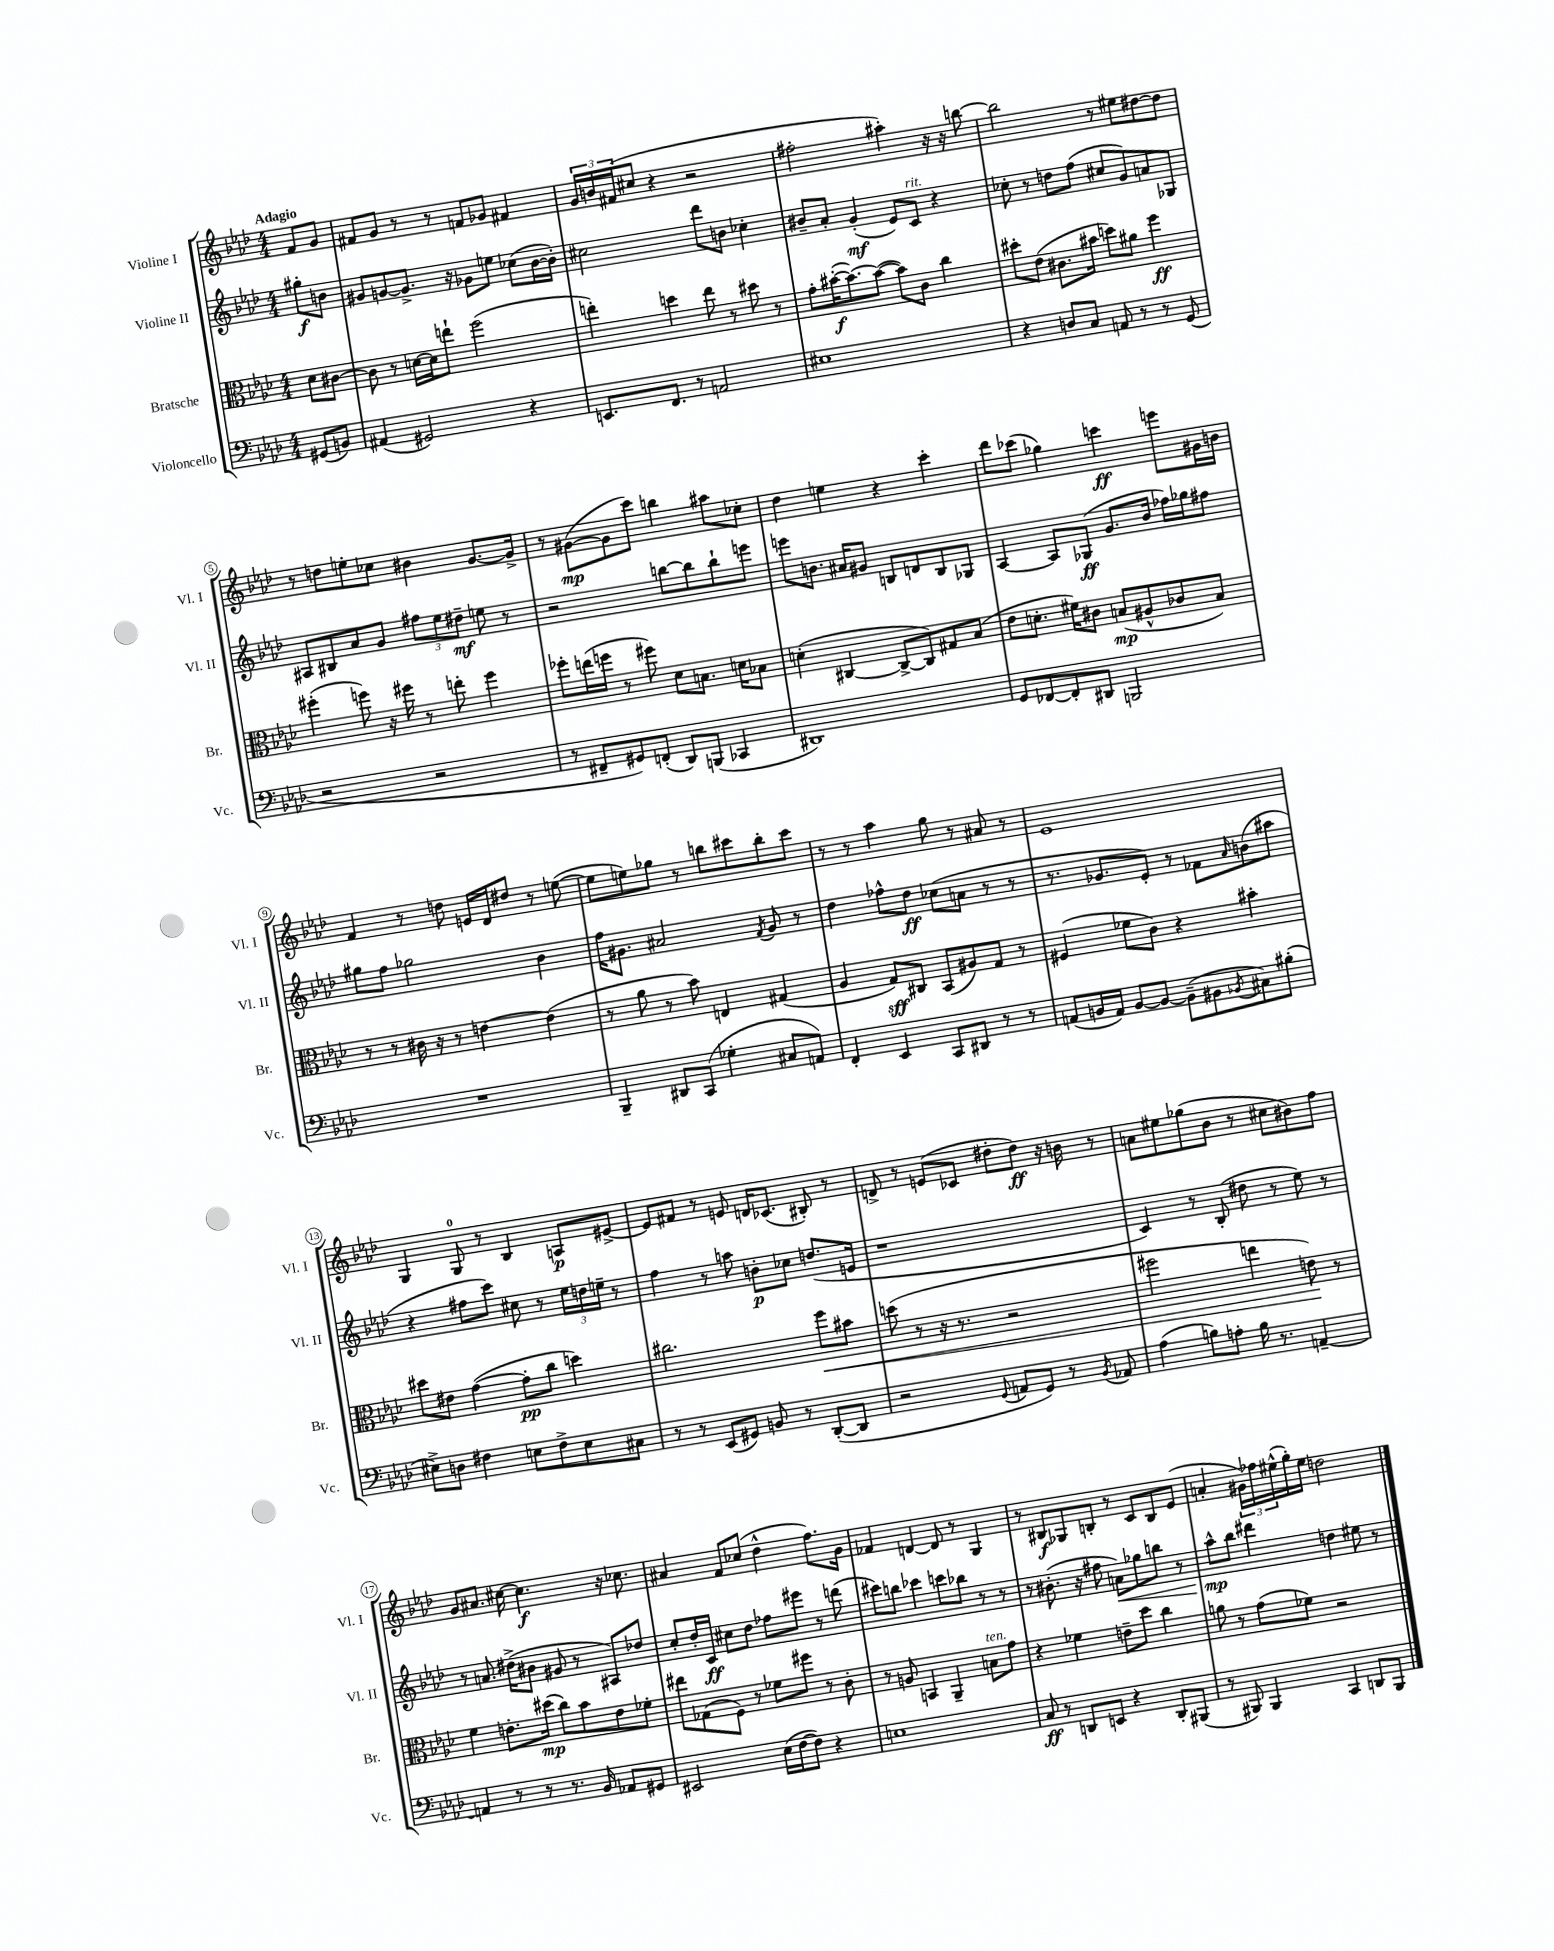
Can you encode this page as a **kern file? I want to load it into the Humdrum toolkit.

**kern	**kern	**kern	**kern
*staff4	*staff3	*staff2	*staff1
*clefF4	*clefC3	*clefG2	*clefG2
*k[b-e-a-d-]	*k[b-e-a-d-]	*k[b-e-a-d-]	*k[b-e-a-d-]
*M4/4	*M4/4	*M4/4	*M4/4
(8GG#	8d-	8gg#'	8f
8BB)	[8c#	8b	8g
=	=	=	=
(4AA#	8c#]	8g#	8f#
.	8r	[8g	8g
2GG#)	[16d	8.g^]	8r
.	16d]	.	.
.	8ee`	.	8r
.	.	16r	.
.	(2ff	8g-	8f
.	.	8ee	8g-
4r	.	(8cc-	4f#
.	.	[16b-	.
.	.	16b-'])	.
=	=	=	=
8.EE	4ee')	2cc#	24g
.	.	.	24b
.	.	.	(24f#
.	.	.	8cc#
8.FF	.	.	.
.	4dd	.	4r
8r	.	.	.
2AA	8ee	8ddd-	2r
.	8r	8b	.
.	8dd#	4cc-'	.
.	8r	.	.
=	=	=	=
1E#	8g'	8b#~	2ff#'
.	([16b#'	8a-'	.
.	8.b#_)	.	.
.	.	(4g'	.
.	(8b#_	.	.
.	8b#])	8e-)	4aa#')
.	8c	8c	.
.	4cc	4r	16r
.	.	.	16r
.	.	.	[8bb
=	=	=	=
4r	8dd#'	8cc-'	2bb]
.	(8e-	8r	.
8D	8.c#	8dd	.
8C	.	(8ff	.
.	16b#	.	.
8AA	8dd)	8cc#	8r
8r	8a#	8g)	8ee#
8r	4ff	8a	[8dd#
(8GG	.	8G-	8dd#]
=	=	=	=
2r	(4ff#'	8A#	8r
.	.	8B#	8dd
.	8ff)	8a-	8ee'
.	16r	8g	8cc-
.	16ff#	.	.
2r	8r	12ff#	4b#
.	.	12ee-	.
.	8ee'	.	.
.	.	12dd#~	.
.	4ff#	8ee	[8.g
.	.	8r	.
.	.	.	16g^]
=	=	=	=
8r	8ff-'	2r	8r
8FF#~	(16ee	.	([8g#
.	16ff	.	.
8GG#)	8r	.	8g#]
(8FF'	8ff#)	.	8ccc)
8DD-)	8d-	[8bb	4bb
(8BBB	8.B	8bb]	.
4CC-	.	8bb`	8aa#
.	16d	.	.
.	8B-	8eee	8cc-'
=	=	=	=
1DD#)	(4d'	8eee	4dd-
.	.	8.b	.
.	[4C#	.	4ee
.	.	16a#	.
.	.	8g#	.
.	8C#^_	8B	4r
.	8C#])	8d	.
.	8G#	8B	4ccc'
.	(8B-	8G-	.
=	=	=	=
8GG	8e-	[4A-	8ddd-
[8FF-	8.d'	.	(8ccc-
8FF-']	.	8A-]	4gg-)
.	16f#)	.	.
8DD#	8c#	(8G-	.
2BBB	(8B	8.g	4ccc
.	8A#^^	.	.
.	.	16b-	.
.	8c-	16ff-)	8eee
.	.	16gg-	.
.	8B)	8ff#	16g#
.	.	.	16b
=	=	=	=
1r	8r	8gg#	4f
.	8r	8ff	.
.	16c#	2gg-	8r
.	16r	.	.
.	8r	.	8dd
.	[4e	.	16e
.	.	.	16d-
.	.	.	8dd#
.	(4e]	4b-	8r
.	.	.	([8ee
=	=	=	=
4BBB-~	8r	16ff	8ee]
.	.	8.g#	.
.	8a-	.	8ee)
8DD#	8r	2a#	8gg-
(8CC	8b-)	.	8r
4G-'	4E	.	8bb
.	.	.	8ccc#
.	.	8qf	.
8C#	(4G#	8g#	8bb'
8AA)	.	8r	8ccc#
=	=	=	=
4FF'	4A-	4dd-	8r
.	.	.	8r
4EE-	8G)	8ff-^^	4aa-
.	8C#	8dd-	.
8CC	(8BB-	(8cc-	8gg
8DD#	8A#)	8a	8r
8r	8G	8r	8a#
8r	8r	8r	8r
=	=	=	=
(8AA	(4F#	8.r	1e-
16BB	.	.	.
16AA)	.	8.g-	.
[8BB	8f-	.	.
8BB_	8c)	8e-')	.
(8BB~]	4r	8r	.
8BB#	.	8f-	.
8qBB-	.	16qqa-	.
8C#)	4b#'	(8b	.
(8B#'	.	8aa#	.
=	=	=	=
8E#^)	8dd#	4r	4G
8D	8e#	.	.
4F#	([4g	8ff#	8G
.	.	8ccc)	8r
8E	8g']	8cc#	4B-
8F#^	8cc	8r	.
8E	4dd)	24ee-	8A
.	.	24dd	.
.	.	24ee~	.
8C#	.	8r	[8e#^
=	=	=	=
8r	2.cc#	4ff	8e#]
8r	.	.	8f#
(8EE-	.	8r	8r
8GG#)	.	8aa	8e
8BB	.	8b'	16d
.	.	.	(8.c-
8r	.	8cc-	.
([8DD-'	8ff	(8.dd	8B#')
8DD-]	8b#	.	8r
.	.	16e	.
=	=	=	=
2r	(8dd	1r	8d^
.	8r	.	8r
.	16r	.	(8e
.	8.r	.	.
.	.	.	8c-
8qqGG	.	.	.
8AA	2r	.	8dd#'
8GG)	.	.	8dd#)
8r	.	.	16r
.	.	.	16b
8qBB-	.	.	.
8AA-	.	.	8r
=	=	=	=
(4A-	2ff#	4c)	8a
.	.	.	8ee#
8B)	.	8r	(8gg-
8A'	.	(8B-'	8b-
16B	4ee	8dd#	8r
8.r	.	.	.
.	.	8r	8cc#
[4AA~	8e)	8ee-)	8b#)
.	8r	8r	8ff
=	=	=	=
4AA]	4f	8r	8g
.	.	8.a	8.a#
8r	8.e'	.	.
.	.	(16dd#^	[16cc#
8r	.	8b#	4.cc#]
.	(16dd#	.	.
8.r	8cc)	8g#	.
.	8b-	8r	.
16BB-	.	.	.
8AA-	8e	8A#)	16r
.	.	.	8.cc-
8GG#	8f-'	8dd-	.
=	=	=	=
2EE#	8ee#	8cc'	4a#
.	(8G-	16dd-'	.
.	.	16c	.
.	8F)	8cc#	8f
.	8r	8dd-	(8cc-
(16E-	8f-	8ff-	4dd-^^
[16F	.	.	.
8F])	8ff#	8eee#	.
4r	8r	8r	8.ff)
.	8c'	(8ddd	.
.	.	.	16g
=	=	=	=
1E	8r	8ccc#)	4f-
.	8A	8bb	.
.	4BB	4ccc-	[4d
.	4AA-~	8ccc	8d]
.	.	8bb-	8r
.	8B	8r	4G
.	8g	8r	.
=	=	=	=
8C	4r	8r	8r
8r	.	(8.b#'	8B#
8DD	4f-	.	8G-
.	.	16r	.
8EE	.	8ff#	8B'
4r	8e~	8a)	8r
.	8dd-	8gg-	8c
8DD'	4cc	8bb	8B
(8BBB#	.	8r	(8e-
=	=	=	=
8r	8a	8aa-^^	4a'
8BBB#)	8r	8bb-	.
4BBB#	(8g	4ddd#	24g#)
.	.	.	24ff-
.	.	.	(24ee#^^
.	8f-)	.	16gg')
.	.	.	16ee#
4CC	2r	4dd	2dd
8DD	.	8ee#	.
8BBB#	.	8r	.
==	==	==	==
*-	*-	*-	*-
